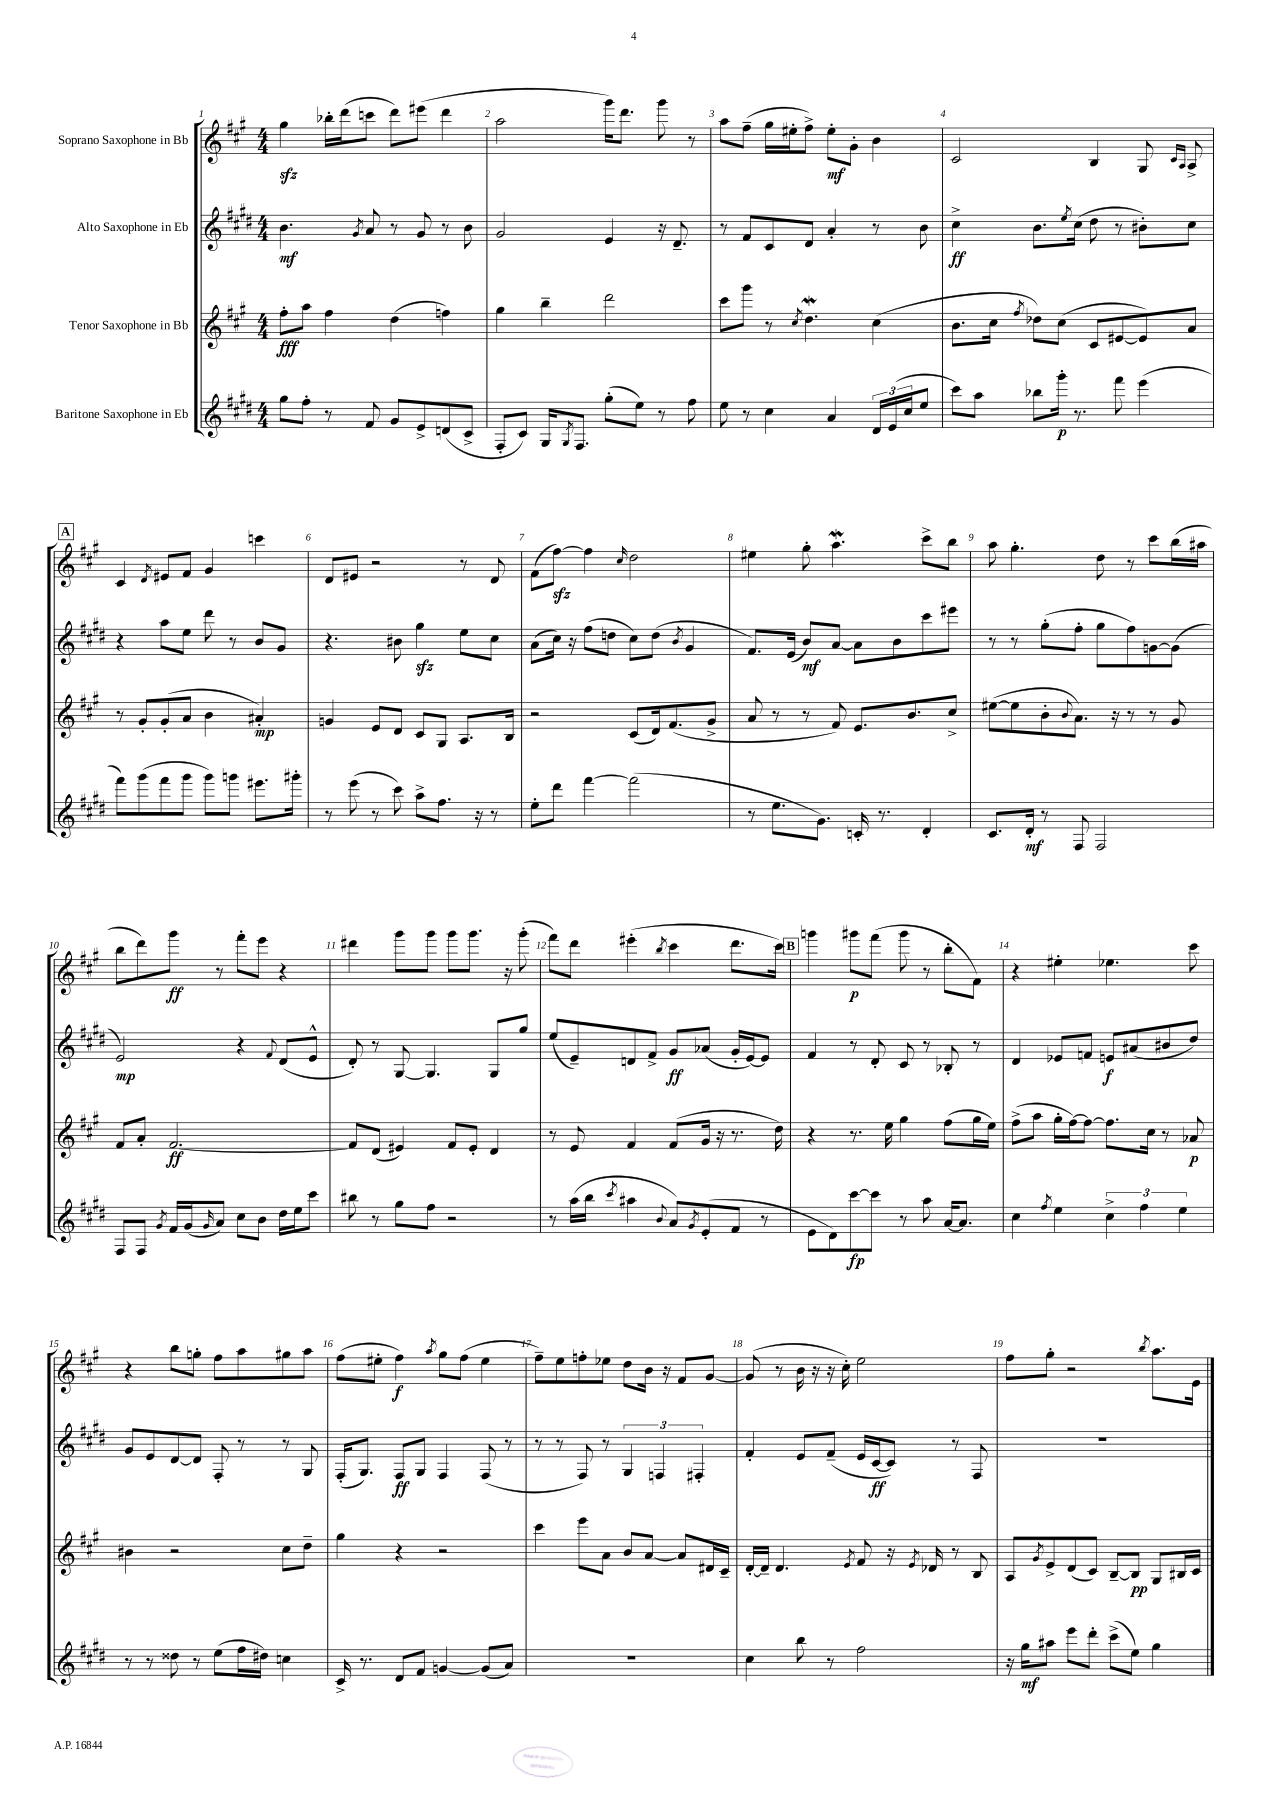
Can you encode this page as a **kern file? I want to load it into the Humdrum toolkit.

**kern	**kern	**kern	**kern
*staff4	*staff3	*staff2	*staff1
*clefG2	*clefG2	*clefG2	*clefG2
*k[f#c#g#d#]	*k[f#c#g#]	*k[f#c#g#d#]	*k[f#c#g#]
*M4/4	*M4/4	*M4/4	*M4/4
8gg#	8ff#'	4.b	4gg#
8ff#'	8aa	.	.
8r	4ff#	.	16bb-'
.	.	.	(16ddd
.	.	8qg#	.
8f#	.	8a	8ccc
8g#	(4dd	8r	8ddd)
8e^	.	8g#	(8eee#
(8d	4ff)	8r	4ddd
8c#^	.	8b	.
=	=	=	=
8F#'	4gg#	2g#	2aa
8c#)	.	.	.
16G#	4bb~	.	.
8qG#	.	.	.
8.F#	.	.	.
(8gg#'	2ddd	4e	16ggg#)
.	.	.	8.ddd
8ee)	.	.	.
8r	.	16r	8ggg#
.	.	8.d#~	.
8ff#	.	.	8r
=	=	=	=
8ee	8ccc#	8r	8aa
8r	8ggg#	8f#	(8ff#~
4cc#	8r	8c#	16gg#
.	.	.	16ee#'
.	8qcc#	.	.
.	4.dd	8d#	8ff#^)
4a	.	4a'	8ee#'
.	.	.	8g#'
24d#	(4cc#	8r	4b
(24e	.	.	.
24cc#	.	.	.
8ee	.	8b	.
=	=	=	=
8ccc#)	8.b	4cc#^	2c#
8aa	.	.	.
.	16cc#	.	.
.	8qff#	.	.
8bb-	8dd-)	8.b	.
16ggg#'	(8cc#	.	.
.	.	8qee	.
8.r	.	(16cc#	.
.	8c#	8dd#	4B
8fff#	[8e#	8r	.
(4eee	8e#])	8b#')	8G#
.	.	.	16qqc#
.	.	.	16qqA
.	8a	8cc#	8A^
=	=	=	=
8fff#)	8r	4r	4c#
(8ggg#	8g#'	.	.
.	.	.	8qd
8fff#	(8g#'	8aa	8e#
8ggg#	8a	8ee	8f#
8ggg#)	4b	8ddd#	4g#
8ggg	.	8r	.
8.eee#	4a#')	8b	4ccc
.	.	8g#	.
16ggg#'	.	.	.
=	=	=	=
8r	4g	4.r	8d
(8eee	.	.	8e#
8r	8e	.	2r
8ccc#)	8d	8b#	.
8aa^	8c#	4gg#	.
8.ff#	8G#	.	.
.	8.A	8ee	8r
16r	.	.	.
8r	.	8cc#	8d
.	16B	.	.
=	=	=	=
8ee'	2r	(8a	(8f#
8ddd#	.	16cc#)	[8ff#)
.	.	16r	.
[4fff#	.	(8ff#	4ff#]
.	.	8dd	.
.	.	.	16qqcc#
(2fff#]	(8c#	8cc#)	2dd
.	16d)	(8dd	.
.	(8.f#	.	.
.	.	8qb	.
.	.	4g#	.
.	8g#^	.	.
=	=	=	=
8r	8a	8.f#)	4ee#
8.ee	8r	.	.
.	.	(16e	.
.	8r	8b)	8gg#'
8.g#)	.	.	.
.	8f#)	[8a	4.aa
16c'	8.e	8a]	.
8.r	.	.	.
.	.	8b	.
.	8.b	.	.
4d#'	.	8ccc#	8ccc#^
.	8cc#^	8eee#	8bb
=	=	=	=
8.c#	([8ee#	8r	8aa
.	8ee#]	8r	4.gg#'
16d#'	.	.	.
8r	8b'	(8gg#'	.
.	8qqb	.	.
8F#	8.a)	8ff#'	.
2F#	.	8gg#	8dd
.	16r	.	.
.	8r	8ff#)	8r
.	8r	[8g	8ccc#
.	8g#	(8g]	(16bb
.	.	.	16aa#
=	=	=	=
8F#	8f#	2e)	8bb
8F#	8a'	.	8ddd)
8qg#	.	.	.
16f#	[2.f#	.	8ggg#
(16g#	.	.	.
16qqg#	.	.	.
8a)	.	.	8r
8cc#	.	4r	8fff#'
8b	.	.	8eee
.	.	8qqf#	.
16dd#	.	(8d#	4r
16ee	.	.	.
8ccc#	.	8e^^	.
=	=	=	=
8bb#	8f#]	8d#')	4ddd#
8r	(8d	8r	.
8gg#	4e#)	[8G#	8ggg#
8ff#	.	4.G#]	8ggg#
2r	8f#	.	8ggg#
.	8e#'	.	8.ggg#
.	4d	8G#	.
.	.	.	16r
.	.	8gg#	(8ggg#'
=	=	=	=
8r	8r	(8ee	8fff#)
(16aa	8e	8e~)	8ddd
16bb	.	.	.
8qccc#	.	.	.
4aa#	4f#	8d	(4eee#'
.	.	8f#^	.
8qqb	.	.	8qbb
8a)	(8f#	8g#	4ccc#
8qg#	.	.	.
(8e'	16g#	(8a-	.
.	16r	.	.
8f#	8.r	16g#'	8.ddd
.	.	[16e)	.
8r	.	8e]	.
.	16dd)	.	16ccc#)
=	=	=	=
8e	4r	4f#	4ggg
8d#)	.	.	.
[8ccc#	8.r	8r	8ggg#
8ccc#]	.	8d#'	(8fff#
.	16ee	.	.
8r	4gg#	8c#	8ggg#
8aa	.	8r	8r
[16a	(8ff#	8B-'	8bb'
8.a]	.	.	.
.	16gg#	8r	8f#)
.	16ee)	.	.
=	=	=	=
4cc#	(8ff#^	4d#	4r
.	8aa	.	.
8qff#	.	.	.
4ee	16gg#'	8e-	4ee#'
.	[16ff#)	.	.
.	8ff#_	8f	.
6cc#^	8.ff#]	8e	4.ee-
.	.	(8a#	.
6ff#	.	.	.
.	16cc#	.	.
.	8r	8b#	.
6ee	.	.	.
.	8a-	8dd#)	8ccc#
=	=	=	=
8r	4b#	8g#	4r
8r	.	8e	.
8dd##	2r	[8d#	8bb
8r	.	8d#]	8gg'
(8ee	.	8F#'	8ff#
16ff#	.	8r	8aa
16dd#)	.	.	.
4cc	8cc#	8r	8gg#
.	8dd~	8G#	8aa
=	=	=	=
16c#^	4gg#	(16F#'	(8ff#
8.r	.	8.G#)	.
.	.	.	8ee#'
8d#	4r	8F#	4ff#)
8f#	.	8G#	.
.	.	.	8qaa
[4g	2r	4F#	8gg#
.	.	.	(8ff#
(8g]	.	(8F#	4ee#
8a)	.	8r	.
=	=	=	=
1r	4ccc#	8r	8ff#~)
.	.	8r	8ee
.	8eee	8F#)	8ff'
.	8a	8r	8ee-
.	8b	6G#	8dd
.	[8a	.	16b
.	.	6F	.
.	.	.	16r
.	8a]	.	8f#
.	.	6F#'	.
.	16d#	.	[8g#
.	16c#~	.	.
=	=	=	=
4cc#	[16d'	4f#'	(8g#]
.	16d~]	.	.
.	4.d	.	8r
8bb	.	8e	16b
.	.	.	16r
8r	.	(8f#~	16r
.	.	.	16cc#')
.	8qe	.	.
2ff#	8f#	16e	2ee
.	.	[16c#	.
.	16r	8c#])	.
.	8qe	.	.
.	16d-	.	.
.	8r	8r	.
.	8B	8F#	.
=	=	=	=
16r	8A	1r	8ff#
16gg#	.	.	.
.	8qg#	.	.
8aa#	8e^	.	8gg#'
8eee	(8d	.	2r
8ddd#'	8c#)	.	.
(8ccc#^	[8B~	.	.
8ee)	8B]	.	.
.	.	.	8qbb
4gg#	8G#	.	8.aa
.	16B#	.	.
.	16c#	.	16e
==	==	==	==
*-	*-	*-	*-
